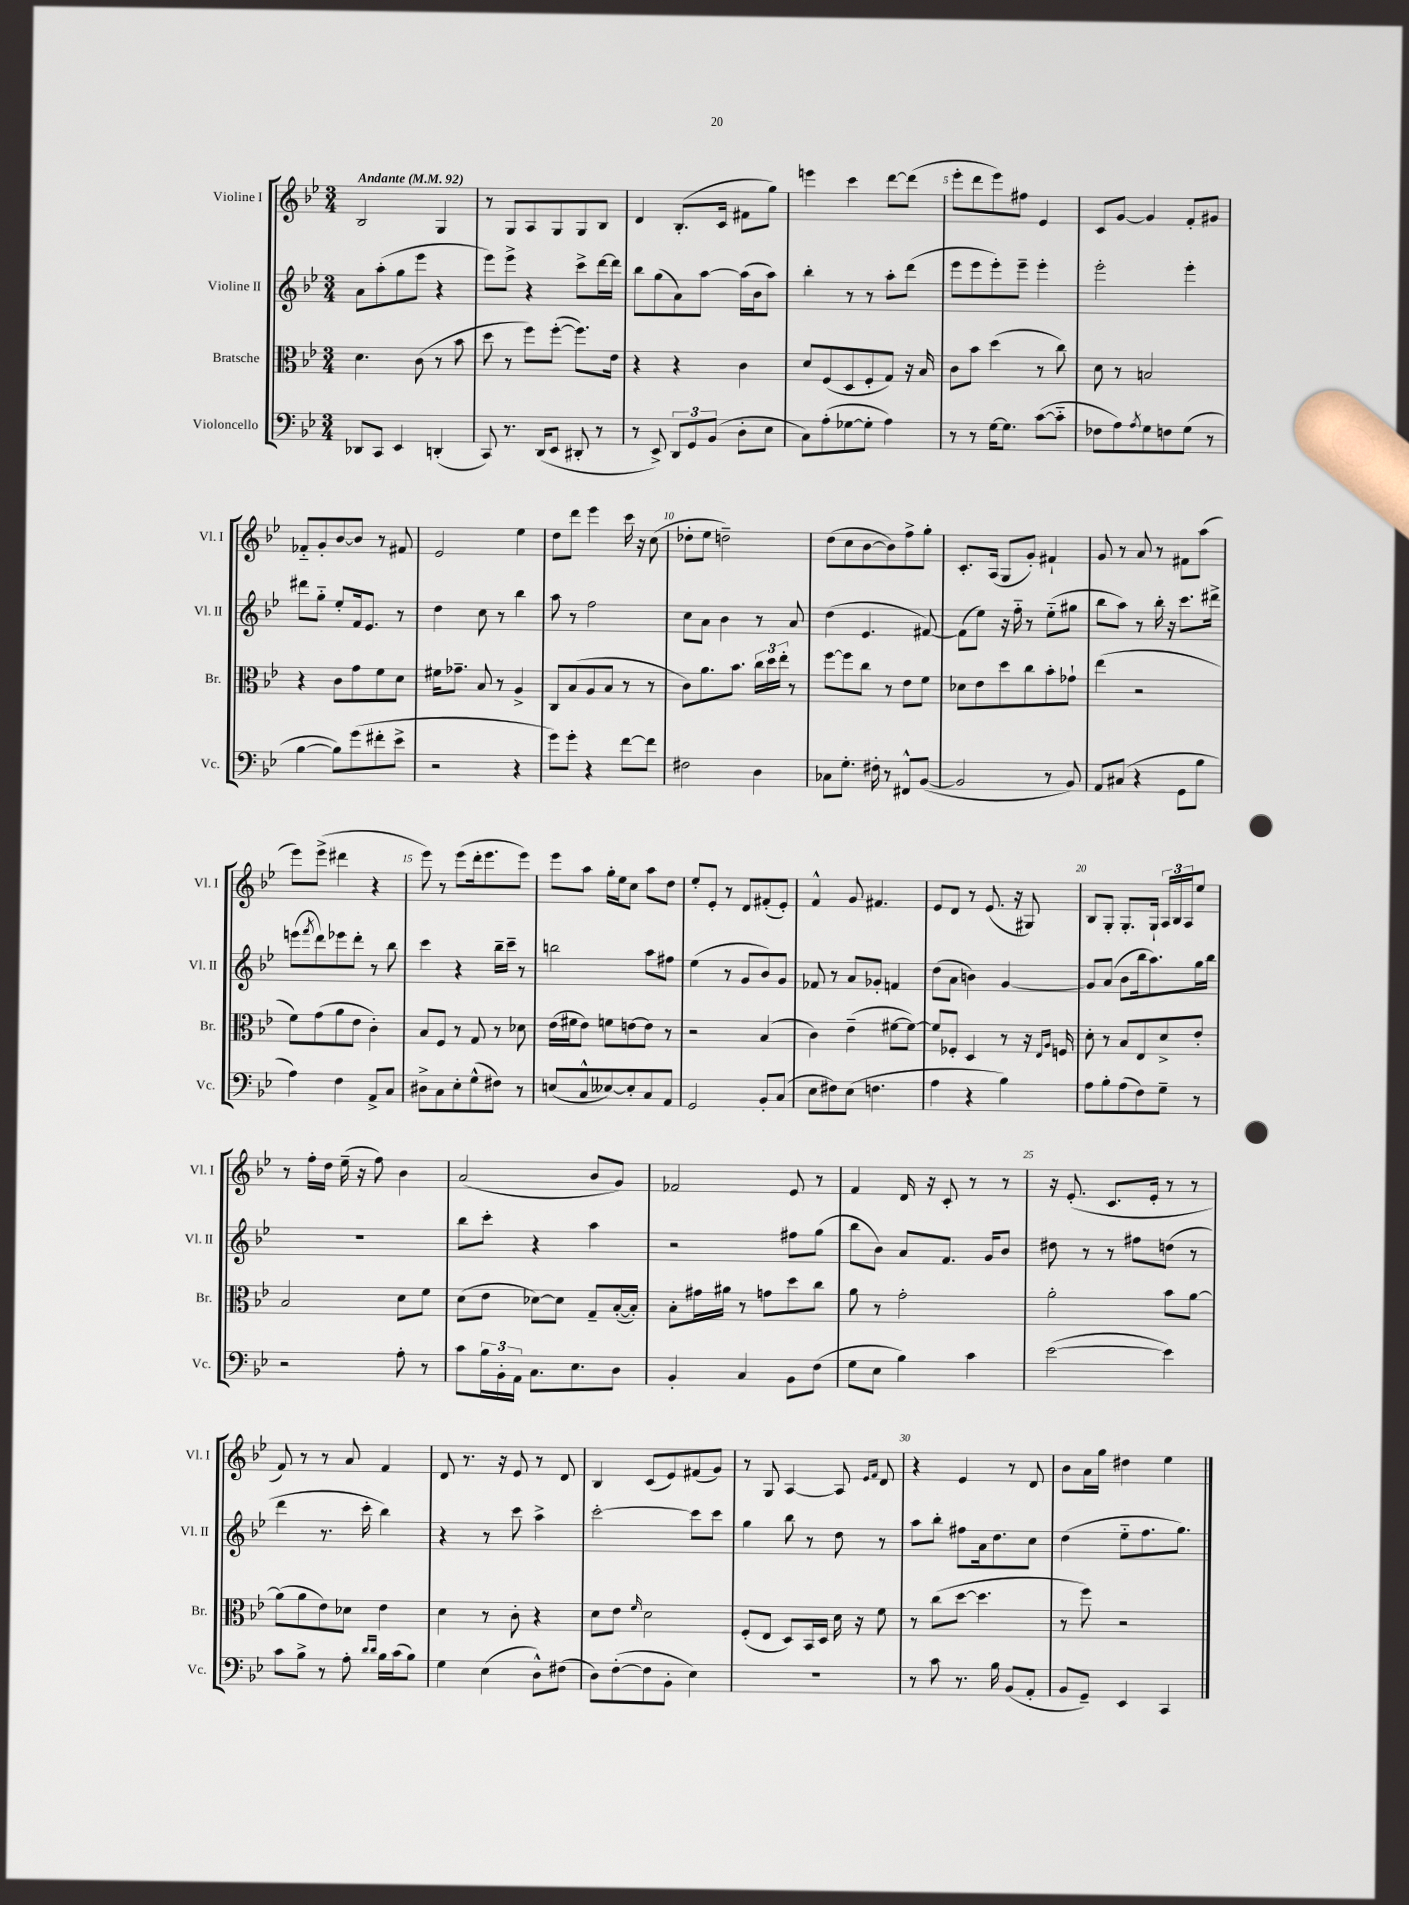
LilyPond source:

<<
\new StaffGroup <<
\new Staff = "s0" \with { instrumentName = "Violine I" shortInstrumentName = "Vl. I" } {
    \clef treble \key bes \major \numericTimeSignature \time 3/4 \tempo "Andante" 4 = 92
    bes2 g4 |
    r8 g8 a8 g8 g8 bes8 |
    d'4 bes8.-.( c'16 fis'8 g''8) |
    e'''4 c'''4 d'''8~ d'''8( |
    ees'''8-. d'''8 ees'''8) fis''8 ees'4 |
    c'8 g'8~ g'4 f'8-. gis'8 |
    fes'8-_ g'8-. bes'8~ bes'8 r8 fis'8 |
    ees'2 ees''4 |
    d''8 d'''8 ees'''4 c'''16 r16 c''8( |
    des''8-. ees''8 d''2--) |
    d''8( c''8 bes'8~ bes'8) f''8-> g''8-. |
    c'8.-. a16( g8 g'8-.) fis'4-! |
    g'8 r8 a'8 r8 fis'8 a''8( |
    ees'''8) ees'''8->( dis'''4 r4 |
    ees'''8) r8 ees'''8( d'''16-. ees'''8. ees'''8) |
    ees'''8 a''8 g''16-. ees''16 c''8 a''8 d''8 |
    ees''8-. ees'8-. r8 d'8 fis'8-.( ees'8-.) |
    f'4-^ g'8 fis'4. |
    ees'8 d'8 r8 ees'8.( r16 gis8) |
    bes8 g8-. g8.-. g16-! \tuplet 3/2 { a16 bes16 a16 } ees''8 |
    r8 f''16-. d''16 ees''16--( r16 f''8) bes'4 |
    a'2( bes'8 g'8) |
    fes'2 ees'8 r8 |
    f'4 d'16 r16 c'8-. r8 r8 |
    r16 ees'8.-.( c'8. ees'16-. r8 r8 |
    f'8) r8 r8 a'8 f'4 |
    d'8 r8. r16 ees'8 r8 d'8 |
    bes4 c'8( ees'8) fis'8( g'8) |
    r8 g8 a4~ a8 \grace { ees'16 f'16 } d'8 |
    r4 ees'4 r8 d'8 |
    bes'8 a'16 g''16 dis''4 ees''4 \bar "|." |
}
\new Staff = "s1" \with { instrumentName = "Violine II" shortInstrumentName = "Vl. II" } {
    \clef treble \key bes \major \numericTimeSignature \time 3/4
    a'8 a''8-.( g''8 ees'''8 r4 |
    ees'''8) ees'''8-> r4 c'''8-> d'''16~ d'''16 |
    bes''8 g''8( a'8) a''8~ a''16( bes'16 a''8) |
    bes''4-. r8 r8 a''8-. d'''8( |
    ees'''8 ees'''8 ees'''8-.) ees'''8-- ees'''4-. |
    ees'''2-. ees'''4-. |
    dis'''8 g''8-_ ees''8-. f'16 ees'8. r8 |
    d''4 c''8 r8 bes''4 |
    a''8 r8 f''2 |
    c''8 a'8 bes'4 r8 a'8 |
    d''4( ees'4. fis'8~) |
    fis'8( ees''8) r16 f''16-_ r8 ees''8-_( gis''8 |
    bes''8 a''8) r8 bes''16-. r16 c'''8. dis'''16-> |
    e'''8( \acciaccatura { f'''8 } d'''8) ees'''8 d'''8-. r8 bes''8 |
    c'''4 r4 bes''16-- c'''16-- r8 |
    b''2 a''8 fis''8 |
    ees''4( r8 g'8 bes'8) g'8 |
    fes'8 r8 a'8 ges'8-. f'4 |
    d''8( a'8 b'4) g'4~ |
    g'8 a'8( bes'8 bes''16 a''8.) g''16 bes''16 |
    R2. |
    bes''8 c'''8-. r4 a''4 |
    r2 fis''8 g''8( |
    bes''8 bes'8) a'8 f'8. g'16 bes'8 |
    dis''8 r8 r8 fis''8 d''8( r8 |
    d'''4 r8. c'''16-. bes''4) |
    r4 r8 c'''8 a''4-> |
    c'''2~-. c'''8 c'''8 |
    g''4 bes''8 r8 d''8 r8 |
    a''8 bes''8-. fis''8 a'16 d''8. c''8 |
    d''4( ees''8-_ f''8. g''8.) \bar "|." |
}
\new Staff = "s2" \with { instrumentName = "Bratsche" shortInstrumentName = "Br." } {
    \clef alto \key bes \major \numericTimeSignature \time 3/4
    d'4. c'8( r8 bes'8 |
    d''8 r8 f''8) f''8~-.( f''8.) ees'16 |
    r4 r4 c'4 |
    d'8 f8( d8 f8-. g8) r16 bes16 |
    c'8 bes'8 d''4( r8 c''8) |
    d'8 r8 b2 |
    r4 c'8 g'8 f'8 d'8 |
    fis'16 ges'8.-- bes8 r8 a4-> |
    c8 bes8( a8 bes8 r8 r8 |
    c'8) a'8. bes'8. \tuplet 3/2 { c''16 d''16 ees''16-. } r8 |
    f''8~ f''8 c''8 r8 ees'8 f'8 |
    des'8 ees'8 d''8 c''8 bes'8-. ges'8-! |
    ees''4( r2 |
    f'8) g'8( a'8 ees'8 c'4-.) |
    bes8 f8 r8 g8 r8 des'8 |
    ees'16( fis'16 ees'8) f'8 e'8~ e'8 r8 |
    r2 bes4( |
    c'4) ees'4--( fis'8~ fis'8~) |
    fis'8 fes8-. d4 r8 r16 \grace { ees16 a16 } f16 |
    d'8-. r8 bes8 ees8 d'8-> ees'8-. |
    bes2 d'8 f'8 |
    d'8( ees'8 des'8~) des'8 g8-- bes16~-.( bes16-.) |
    bes8-. gis'16 ais'16 r8 g'8 d''8 c''8 |
    a'8 r8 g'2-. |
    a'2-. bes'8 a'8~ |
    a'8( a'8 ees'8) des'8 ees'4 |
    d'4 r8 c'8-. r4 |
    d'8 ees'8 \grace { f'16 } d'2 |
    f8-.( ees8 d8) bes,16 d16 d'16 r16 f'8 |
    r8 c''8( d''8~ d''4. |
    r8 f''8) r2 \bar "|." |
}
\new Staff = "s3" \with { instrumentName = "Violoncello" shortInstrumentName = "Vc." } {
    \clef bass \key bes \major \numericTimeSignature \time 3/4
    des,8 c,8 ees,4 d,4-.( |
    c,8) r8. d,16( ees,8 dis,8-. r8 |
    r8 ees,8->) \tuplet 3/2 { d,8 g,8 bes,8( } d8-. ees8 |
    c8) a8-.( ges8~ ges8-. a4) |
    r8 r8 g16~ g8. c'8~( c'8-_ |
    fes8 a8) \acciaccatura { a8 } g8 f8 g8( r8 |
    bes4~ bes8) g'8( fis'8-. ees'8-> |
    r2 r4 |
    g'8) g'8-. r4 f'8~ f'8 |
    fis2 d4 |
    ces8 g8.-. fis16-. r8 fis,8-^ bes,8~( |
    bes,2 r8 bes,8) |
    a,8 cis8( r4 g,8 bes8 |
    a4) f4 a,8-> c8 |
    dis8-> c8 ees8-. g8-^( fis8) r8 |
    e8( c8-^ eeses8~) eeses8-. c8 a,8 |
    g,2 bes,8-. c8( |
    ees8 fis8) ees8( f4. |
    a4 r4 bes4) |
    a8 bes8-. a8( f8) g8-- r8 |
    r2 a8-. r8 |
    c'8 \tuplet 3/2 { bes16 bes,16-. a,16 } c8. ees8. d8 |
    bes,4-. c4 bes,8 f8( |
    g8 ees8 bes4) c'4 |
    ees'2~( ees'4) |
    c'8 bes8-> r8 a8-. \grace { d'16 d'16 } bes16 c'16( bes8) |
    g4 ees4( d8-^) fis8( |
    d8) f8~-.( f8 bes,8-. ees4) |
    R2. |
    r8 c'8 r8. bes16 bes,8( a,8-. |
    bes,8 g,8--) ees,4 c,4 \bar "|." |
}
>>
>>
\layout { \context { \Score \override BarNumber.break-visibility = ##(#f #t #t) barNumberVisibility = #(every-nth-bar-number-visible 5) } }
